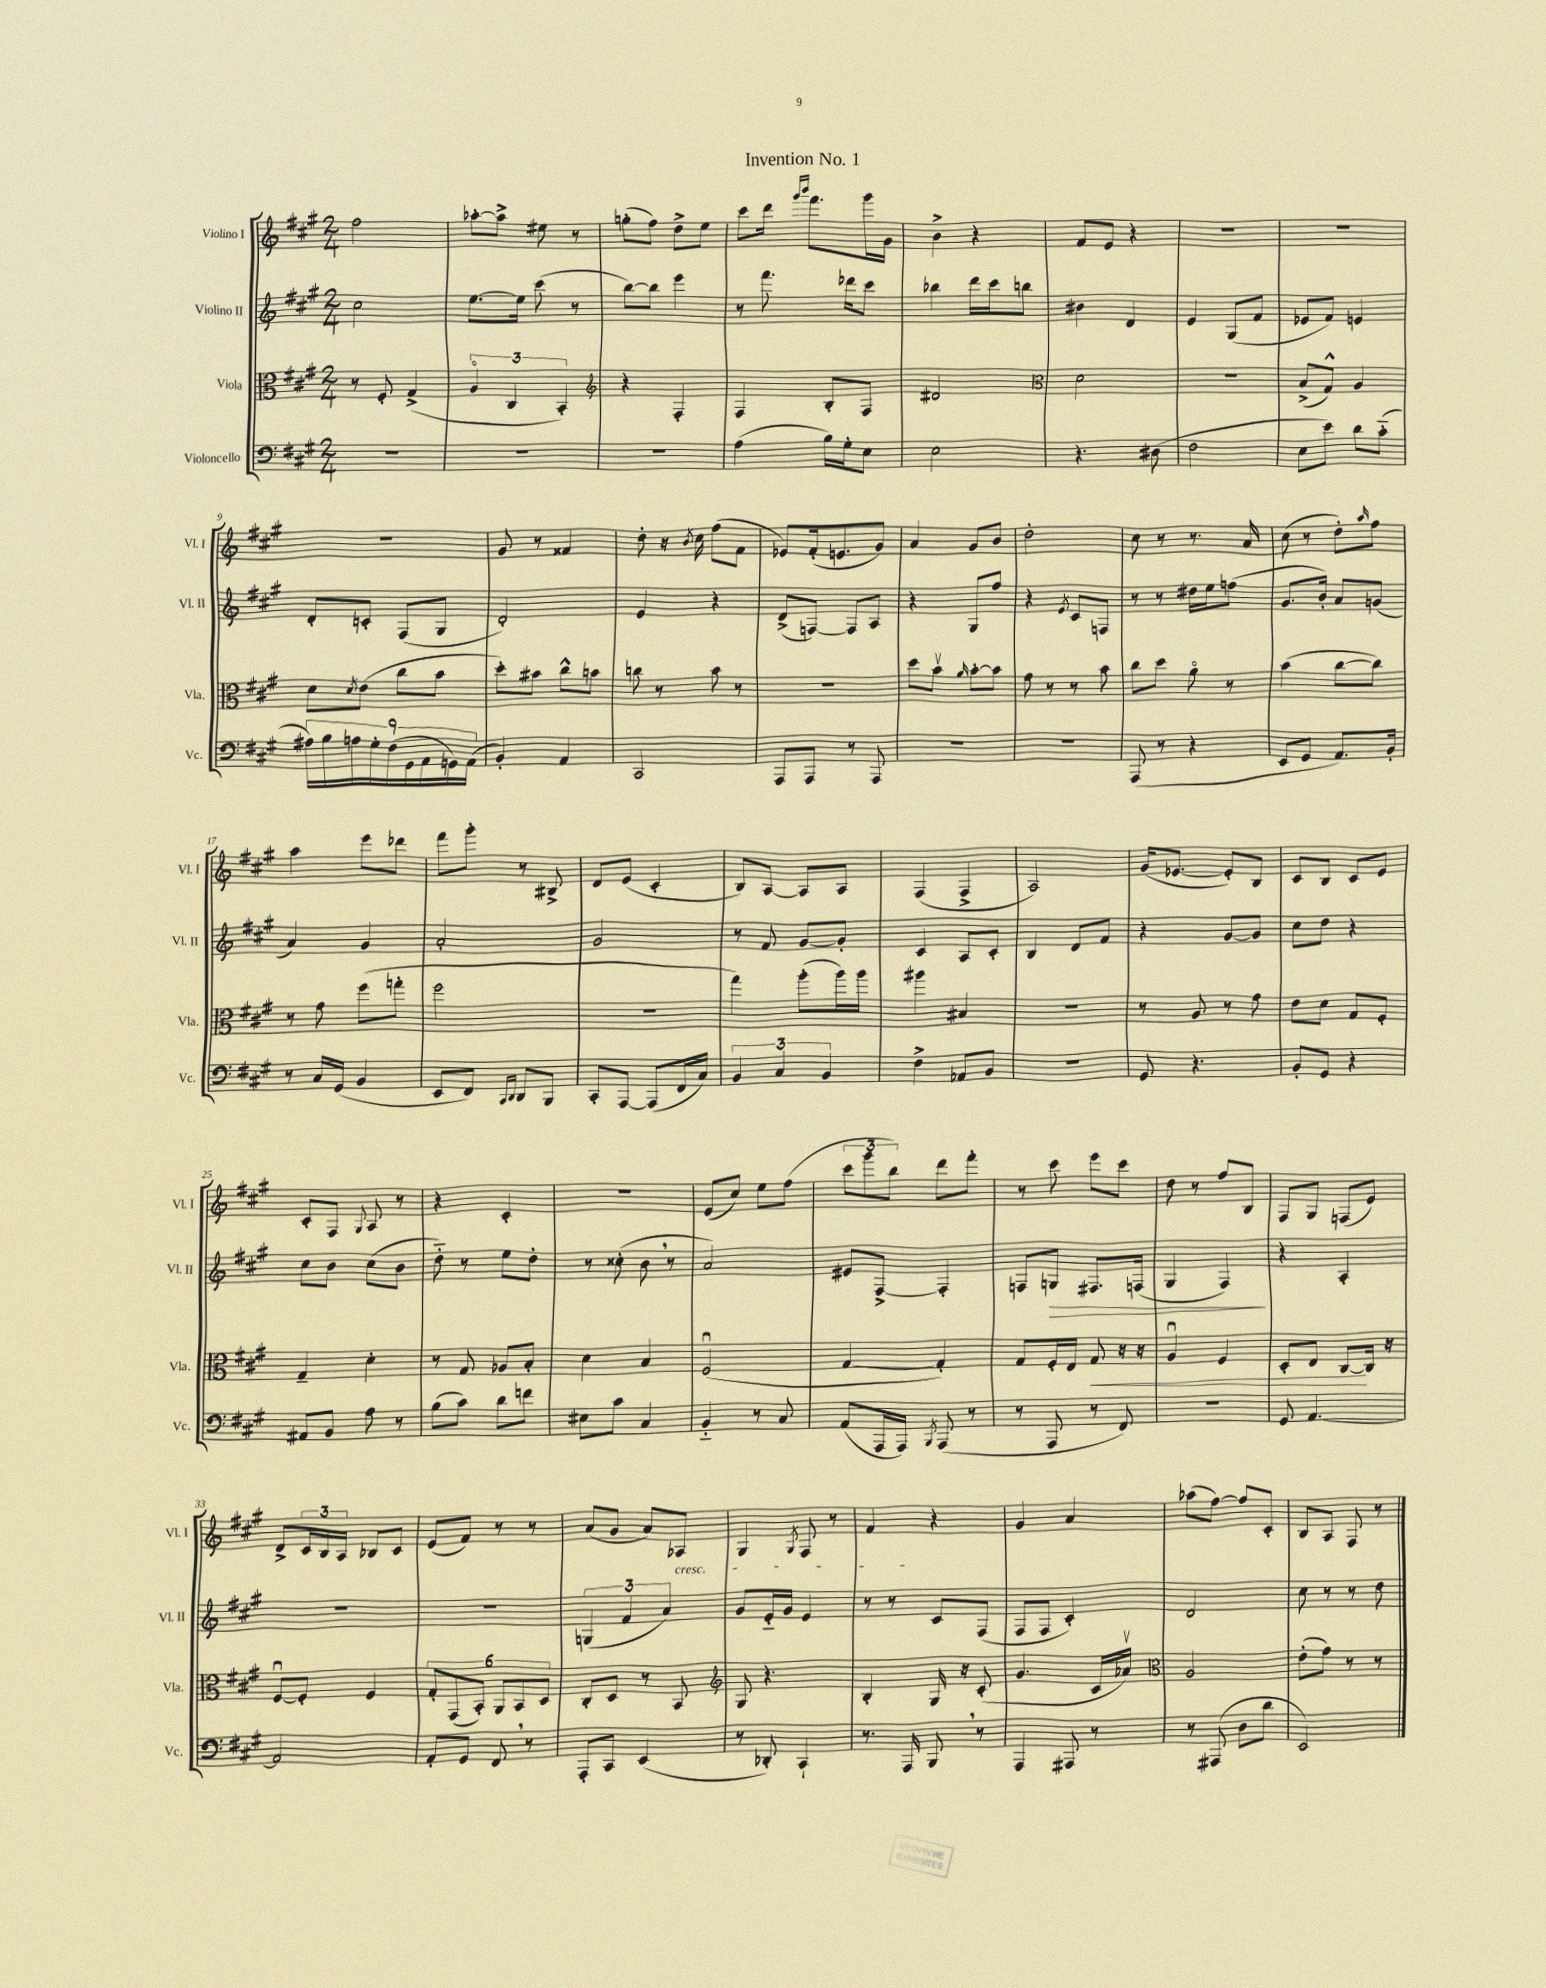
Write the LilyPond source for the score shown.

\header { title = "Invention No. 1" }
<<
\new StaffGroup <<
\new Staff = "s0" \with { instrumentName = "Violino I" shortInstrumentName = "Vl. I" } {
    \clef treble \key a \major \numericTimeSignature \time 2/4
    fis''2 |
    aes''8~-. aes''8-> eis''8 r8 |
    g''8-.( fis''8) d''8-> e''8 |
    cis'''8 d'''16 \grace { gis'''16 b'''16 } fis'''8. gis'''16 gis'16 |
    b'4-> r4 |
    fis'8 e'8 r4 |
    r2 |
    R2 |
    r2 |
    gis'8 r8 fisis'4 |
    d''8-. r16 \acciaccatura { b'8 } cis''16 fis''8( fis'8 |
    ees'8) fis'16-.( e'8. gis'8) |
    a'4 gis'8 b'8 |
    d''2-. |
    cis''8 r8 r8. a'16 |
    cis''8( r8 d''8-.) \grace { a''16 } fis''8 |
    a''4 e'''8 des'''8 |
    fis'''8 gis'''8-. r8 bis8-> |
    d'8 e'8( cis'4-. |
    b8) a8~ a8 a8 |
    fis4( fis4-> |
    a2) |
    gis'16( ees'8.~ ees'8-.) b8 |
    cis'8 b8 cis'8 e'8 |
    cis'8-. fis8 \appoggiatura { gis8 } a8 r8 |
    r4 cis'4-. |
    r2 |
    e'8( cis''8) e''8 fis''8( |
    \tuplet 3/2 { cis'''8 gis'''8 b''8) } d'''8 fis'''8-. |
    r8 cis'''8 e'''8 cis'''8 |
    d''8 r8 fis''8 b8 |
    fis8 gis8 f8( e'8) |
    d'8-> \tuplet 3/2 { cis'16 b16 a16 } bes8 cis'8 |
    e'8( fis'8) r8 r8 |
    a'8( gis'8 a'8) aes8\cresc |
    gis4 \acciaccatura { gis8 } fis8 r8 |
    fis'4\! r4 |
    gis'4 a'4 |
    aes''8( fis''8~) fis''8 cis'8-. |
    b8 a8 fis8 r8 \bar "|." |
}
\new Staff = "s1" \with { instrumentName = "Violino II" shortInstrumentName = "Vl. II" } {
    \clef treble \key a \major \numericTimeSignature \time 2/4
    cis''2 |
    e''8.~ e''16 cis'''8( r8 |
    b''8~) b''8 e'''4 |
    r8 fis'''8. des'''16 cis'''8 |
    bes''4 d'''16 cis'''16 b''8 |
    bis'4 d'4 |
    e'4 gis8( fis'8 |
    ees'8 fis'8) e'4 |
    d'8-. c'8-. fis8( gis8 |
    d'2-.) |
    e'4 r4 |
    d'8->( f8~) f8 a8 |
    r4 gis8 fis''8 |
    r4 \acciaccatura { e'8 } cis'8 f8 |
    r8 r8 dis''16 e''16 f''8( |
    gis'8. b'16-.) a'8 g'8( |
    a'4) gis'4 |
    a'2-. |
    gis'2 |
    r8 fis'8 gis'8~ gis'8-. |
    cis'4 a8 cis'8-. |
    b4 d'8 fis'8 |
    r4 gis'8~ gis'8 |
    cis''8 d''8 r4 |
    cis''8 b'8 cis''8( b'8 |
    d''8-_) r8 e''8 d''8-. |
    r8 cisis''8-.( b'8 \breathe r8 |
    a'2) |
    eis'8 fis8~-> fis4-. |
    f8 g8\> fis8. f16( |
    gis4 fis4\!) |
    r4 a4-. |
    r2 |
    r2 |
    \tuplet 3/2 { g4( fis'4 a'4) } |
    gis'8 e'16-_ gis'16 e'4 |
    r8 r8 cis'8 fis8( |
    fis8 fis8 cis'4-.) |
    d'2 |
    cis''8 r8 r8 d''8 \bar "|." |
}
\new Staff = "s2" \with { instrumentName = "Viola" shortInstrumentName = "Vla." } {
    \clef alto \key a \major \numericTimeSignature \time 2/4
    r8 fis8-. gis4->( |
    \tuplet 3/2 { a4\flageolet cis4 b,4-.) } |
    \clef treble r4 fis4-. |
    fis4 b8-. fis8 |
    dis'2 |
    \clef alto d'2 |
    R2 |
    b8->( gis8-^) a4 |
    d'8 \acciaccatura { d'8 } e'8( cis''8 b'8 |
    d''8-.) bis'8 cis''8-^ b'8 |
    c''8 r8 b'8 r8 |
    r2 |
    d''8 b'8\upbow \grace { a'16 } b'8~-. b'8 |
    gis'8 r8 r8 b'8 |
    cis''8 d''8 a'8\flageolet r8 |
    b'4( cis''8~ cis''8) |
    r8 gis'8 fis''8( g''8-. |
    fis''2 |
    r2 |
    gis''4) a''8-.( a''16) a''16 |
    ais''4 bis4 |
    R2 |
    r8 a8 r8 gis'8 |
    e'8 d'8 gis8 fis8-. |
    gis4-- d'4-. |
    r8 gis8 aes8 b8-. |
    d'4 b4 |
    fis2\downbow( |
    gis4~ gis4-.) |
    gis8 fis16-. e16 gis8\< r16 r16 |
    a4\downbow fis4 |
    d8-. e8 cis8~\! cis16 r16 |
    fis8~\downbow fis8-. fis4 |
    \tuplet 6/4 { gis8-. gis,8( b,8-.) a,8 b,8 d8 } |
    cis8-. d8 r8 b,8 |
    \clef treble gis8 r4. |
    b4-. gis16 r16 cis'8-.( |
    gis'4. cis'16 aes'16\upbow) |
    \clef alto a2 |
    e'8-.( gis'8) r8 r8 \bar "|." |
}
\new Staff = "s3" \with { instrumentName = "Violoncello" shortInstrumentName = "Vc." } {
    \clef bass \key a \major \numericTimeSignature \time 2/4
    R2 |
    R2 |
    R2 |
    a4( b16) gis16-. e8 |
    e2 |
    r4. dis8( |
    fis2 |
    e8 e'8) d'8 cis'8-_( |
    \tuplet 9/8 { ais16) b16 a16 gis16-. fis16( gis,16 a,16 g,16) a,16( } |
    b,4-.) a,4 |
    cis,2 |
    a,,8 a,,8 r8 a,,8 |
    R2 |
    R2 |
    a,,8( r8 r4 |
    e,8 gis,8 a,8.) b,16-. |
    r8 cis16 gis,16( b,4 |
    e,8 fis,8) \grace { cis,16 d,16 } d,8 b,,8 |
    cis,8-. a,,8~ a,,8( fis,16 cis16) |
    \tuplet 3/2 { b,4 cis4 b,4 } |
    fis4-> aes,8 b,8 |
    R2 |
    gis,8 r4. |
    b,8-. gis,8 r4 |
    ais,8 b,8 a8 r8 |
    b8( cis'8) d'8 f'8 |
    eis8 cis'8 cis4 |
    b,4-_ r8 cis8 |
    a,8( a,,16 a,,16) \acciaccatura { b,,8 } a,,8( r8 |
    r8 a,,8 r8 fis,8) |
    r2 |
    gis,8 a,4.~ |
    a,2 |
    a,8-. gis,8 fis,8 \breathe r8 |
    a,,8-. cis,8 e,4( |
    r8 des,8-.) cis,4-! |
    r8. a,,16 b,,8 \breathe r8 |
    a,,4 ais,,8 r8 |
    r8 ais,,8( d8 d'8 |
    e,2) \bar "|." |
}
>>
>>
